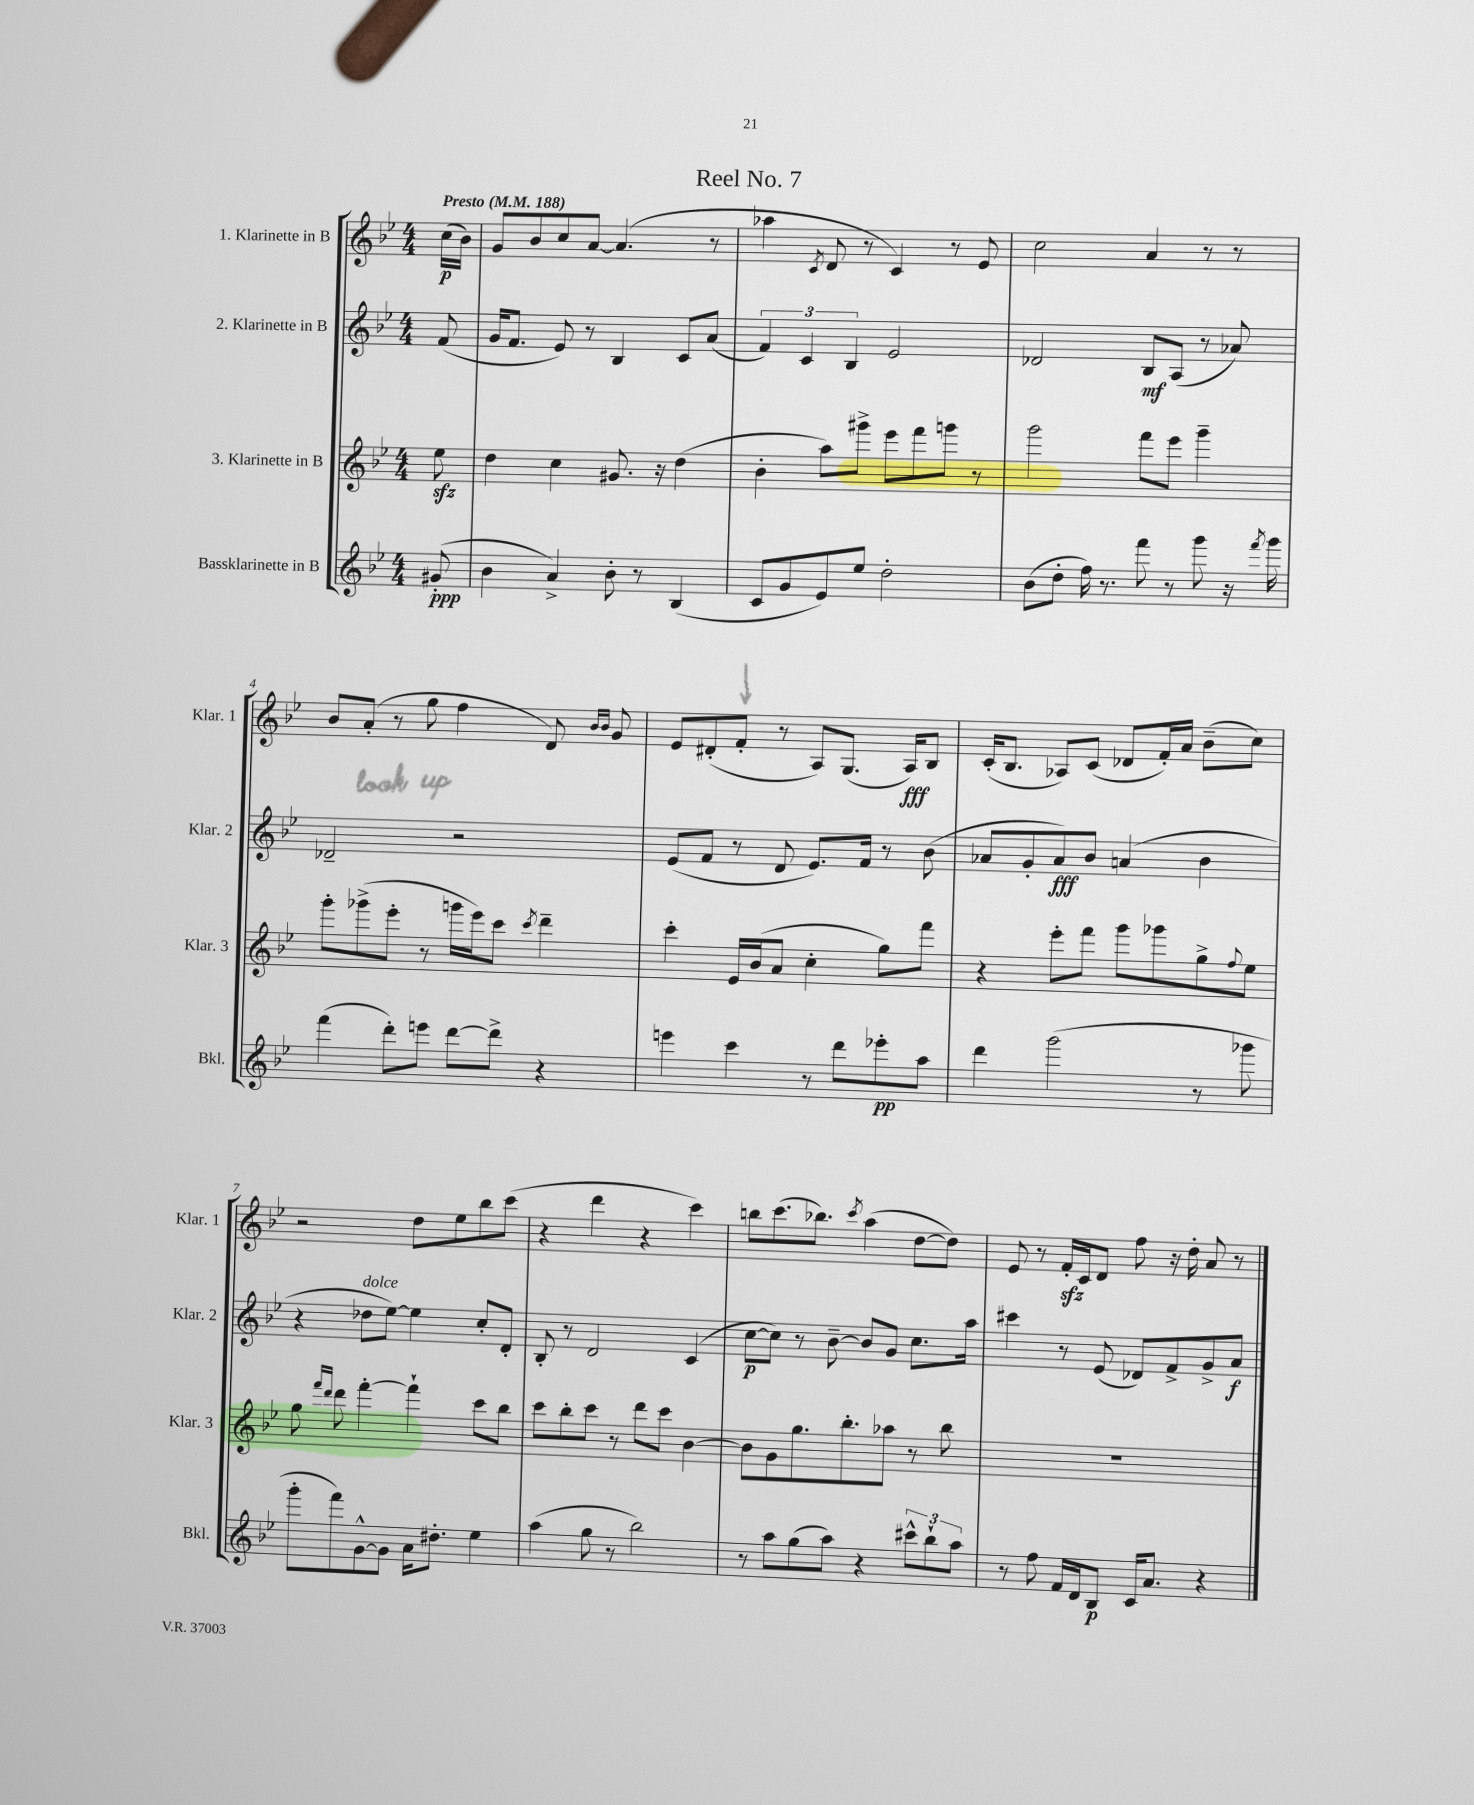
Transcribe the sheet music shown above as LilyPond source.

\header { title = "Reel No. 7" }
<<
\new StaffGroup <<
\new Staff = "s0" \with { instrumentName = "1. Klarinette in B" shortInstrumentName = "Klar. 1" } {
    \clef treble \key bes \major \numericTimeSignature \time 4/4 \partial 8 \tempo "Presto" 4 = 188
    c''16\p( bes'16) |
    g'8 bes'8 c''8 a'8~ a'4.( r8 |
    aes''4 \acciaccatura { c'8 } d'8 r8 c'4) r8 ees'8 |
    c''2 a'4 r8 r8 |
    bes'8 a'8-.( r8 g''8 f''4 d'8) \grace { bes'16 bes'16 } g'8 |
    ees'8 dis'8-.( f'8-. r8 a8) g8.( a16\fff) bes8 |
    c'16-.( bes8. aes8) c'8( des'8 f'16-.) a'16 bes'8--( c''8) |
    r2 d''8 ees''8 bes''8 c'''8( |
    r4 d'''4 r4 c'''4) |
    b''8 c'''8.( bes''8.) \acciaccatura { c'''8 } a''4( d''8~ d''8) |
    ees'8 r8 f'16-.\sfz c'16 d'8 f''8 r16 d''16-. a'8 r8 \bar "|." |
}
\new Staff = "s1" \with { instrumentName = "2. Klarinette in B" shortInstrumentName = "Klar. 2" } {
    \clef treble \key bes \major \numericTimeSignature \time 4/4 \partial 8
    f'8( |
    g'16 f'8. ees'8) r8 bes4 c'8 a'8( |
    \tuplet 3/2 { f'4) c'4 bes4 } ees'2 |
    des'2 bes8\mf a8( r8 aes'8) |
    des'2-- r2 |
    ees'8( f'8 r8 d'8 ees'8.) f'16 r8 bes'8( |
    aes'8 g'8-. aes'8\fff) bes'8 a'4( bes'4 |
    r4 des''8^\markup { \italic "dolce" } ees''8~) ees''4 c''8-. d'8-. |
    bes8-. r8 d'2 c'4( |
    c''8~\p c''8) r8 bes'8~-- bes'8 g'8 c''8. a''16 |
    cis'''4 r8 ees'8( des'8) f'8-> g'8-> a'8\f \bar "|." |
}
\new Staff = "s2" \with { instrumentName = "3. Klarinette in B" shortInstrumentName = "Klar. 3" } {
    \clef treble \key bes \major \numericTimeSignature \time 4/4 \partial 8
    ees''8\sfz |
    d''4 c''4 gis'8. r16 d''4( |
    bes'4-. a''8) gis'''8-> ees'''8 f'''8 g'''8 r8 |
    g'''2 f'''8 ees'''8 g'''4-- |
    g'''8-. ges'''8->( ees'''8-. r8 g'''16 ees'''16) c'''8 \acciaccatura { c'''8 } d'''4-- |
    c'''4-. ees'16 bes'16( a'8 c''4-. g''8) f'''8 |
    r4 ees'''8-. f'''8 g'''8 ges'''8 g''8-> \appoggiatura { f''8 } ees''8 |
    g''8 \grace { f'''16 d'''16 } d'''8 f'''4~-. f'''4-! c'''8 bes''8 |
    c'''8 bes''8-. c'''8 r8 d'''8 c'''8 bes'4~ |
    bes'8 g'8 g''8. bes''8.-. aes''8 r8 bes''8 |
    R1 \bar "|." |
}
\new Staff = "s3" \with { instrumentName = "Bassklarinette in B" shortInstrumentName = "Bkl." } {
    \clef treble \key bes \major \numericTimeSignature \time 4/4 \partial 8
    gis'8-.\ppp( |
    bes'4 a'4->) bes'8-. r8 bes4( |
    c'8 g'8 ees'8) ees''8 d''2-. |
    bes'8( d''8-. f''16) r8. f'''8 r8 g'''8 r16 \acciaccatura { f'''8 } g'''16 |
    f'''4( d'''8-.) e'''8 d'''8~ d'''8-> r4 |
    e'''4 c'''4 r8 d'''8 ees'''8-.\pp a''8 |
    d'''4 g'''2( r8 ges'''8 |
    g'''8-. f'''8) g'8~-^ g'8 a'16 dis''8.-. ees''4 |
    a''4( g''8 r8 bes''2) |
    r8 a''8 g''8( a''8) r4 \tuplet 3/2 { cis'''8-^ bes''8-! a''8 } |
    r8 f''8 f'16 d'16 bes8\p c'16 a'8. r4 \bar "|." |
}
>>
>>
